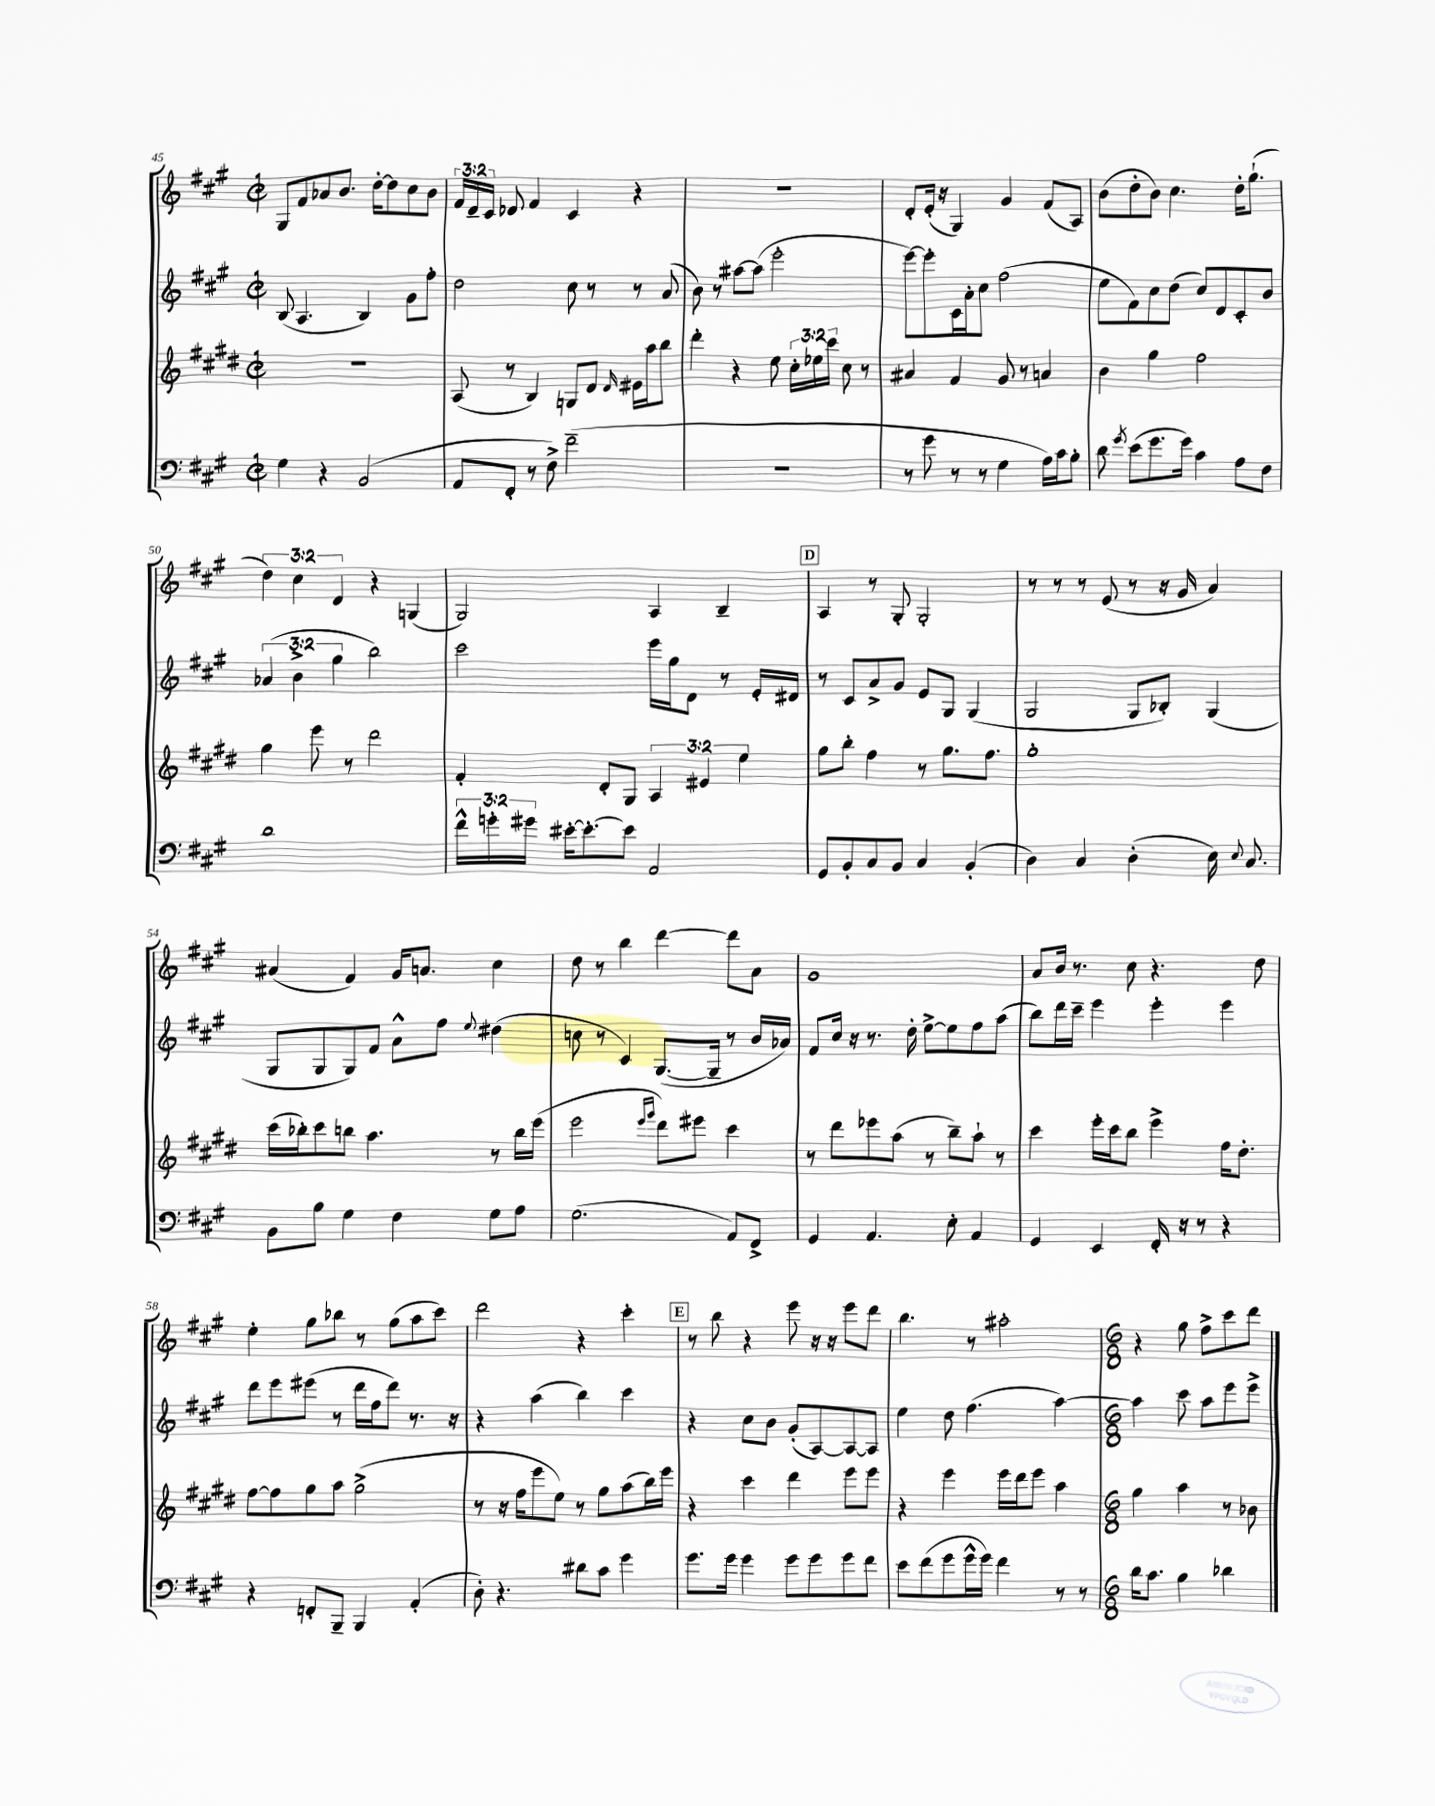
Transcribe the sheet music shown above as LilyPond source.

<<
\new StaffGroup <<
\new Staff = "s0" {
    \clef treble \key a \major \defaultTimeSignature \time 2/2 \override Staff.TupletNumber.text = #tuplet-number::calc-fraction-text
    \autoBeamOff gis8[ fis'8 aes'8 b'8.] d''16[~-. d''8 cis''8 b'8] |
    \tuplet 3/2 { fis'16[ d'16-- cis'16] } des'8 fis'4 cis'4 r4 |
    R1 |
    d'8[-. e'16]-.( r16 gis4) gis'4 fis'8[( a8]) |
    b'8[( d''8-. b'8]) cis''4. d''16[-. gis''8.]-!( |
    \tuplet 3/2 { d''4) cis''4 d'4 } r4 g4( |
    gis2) a4 b4-- |
    \mark \markup { \box "D" } a4 r8 gis8-. gis2-. |
    r8 r8 r8 e'8( r8 r16 gis'16 a'4) |
    ais'4( fis'4) gis'16[ a'8.] cis''4 |
    d''8 r8 b''4 d'''4~ d'''8[ a'8] |
    gis'1 |
    a'8[ b'16] r8. cis''8 r4. d''8 |
    e''4-. gis''8[ bes''8] r8 gis''8[( a''8 cis'''8]) |
    d'''2 r4 cis'''4-. |
    \mark \markup { \box "E" } r8 b''8 r4 e'''8 r16 r16 e'''8[ d'''8] |
    b''4. r8 ais''2-. |
    \numericTimeSignature \time 6/8 r4 gis''8 fis''8[-> cis'''8 d'''8] \bar "|." |
}
\new Staff = "s1" {
    \clef treble \key a \major \defaultTimeSignature \time 2/2 \override Staff.TupletNumber.text = #tuplet-number::calc-fraction-text
    \autoBeamOff b8( a4. b4) gis'8[ fis''8]-. |
    d''2 cis''8 r8 r8 a'8( |
    b'8) r8 ais''8[~ ais''8]( e'''2-. |
    e'''8[~) e'''8-. cis'16 a'16-. cis''8] fis''2( |
    e''8[ fis'8) cis''8 d''8]( cis''8[) d'8 cis'8-. b'8] |
    \tuplet 3/2 { aes'4( b'4-> gis''4 } b''2) |
    cis'''2 e'''16[ gis''16 d'8] r8 e'16[-. dis'16] |
    \mark \markup { \box "D" } r8 cis'8[ a'8-> gis'8] e'8[ gis8] gis4( |
    gis2 gis8[ bes8]-.) gis4( |
    gis8[ gis8 gis8) fis'8] a'8[-^ fis''8] \appoggiatura { e''8 } dis''4( |
    c''8 r8 cis'4) gis8.[~( gis16]-- r8 b'16[ aes'16]) |
    fis'8[ cis''16] r16 r8. d''16-. e''8[~-> e''8 fis''8 a''8]( |
    b''8[) d'''16 cis'''16]-- e'''4 e'''4-. e'''4 |
    d'''8[ e'''8 eis'''8]( r8 d'''16[ fis''16 d'''8]) r8. r16 |
    r4 a''4( b''4) cis'''4 |
    \mark \markup { \box "E" } r4 cis''8[ b'8] gis'8[-.( a8~) a8~ a8] |
    e''4 d''8 fis''4.( a''4~) |
    \numericTimeSignature \time 6/8 a''4 cis'''8 a''8[ e'''8 e'''8]-> \bar "|." |
}
\new Staff = "s2" {
    \clef treble \key e \major \defaultTimeSignature \time 2/2 \override Staff.TupletNumber.text = #tuplet-number::calc-fraction-text
    \autoBeamOff r1 |
    a8( r8 b4) g8[ dis'8] \grace { dis'16 } eis'16[ a''16 b''8] |
    dis'''4-. r4 e''8 \tuplet 3/2 { cis''16[-. ees''16 cis'''16] } cis''8 r8 |
    ais'4 fis'4 gis'8 r8 a'4 |
    b'4 gis''4 fis''2 |
    gis''4 e'''8 r8 dis'''2 |
    fis'4-. dis'8[-. gis8] \tuplet 3/2 { a4 eis'4 e''4 } |
    \mark \markup { \box "D" } gis''8[ b''8]-. fis''4 r8 gis''8.[ fis''8.] |
    gis''1-. |
    cis'''16[( bes''16-.) cis'''8 b''8] a''4. r8 b''16[ e'''16]( |
    e'''2 \grace { e'''16[ gis'''16] } dis'''8[) eis'''8] cis'''4 |
    r8 dis'''8[ ees'''8 a''8]( r8 b''8[--) a''8]-! r8 |
    cis'''4 e'''16[-. cis'''16 b''8] e'''4-> fis''16[ dis''8.]-. |
    fis''8[~ fis''8 gis''8 a''8] gis''2->( |
    r8 r16 fis''16[ e'''8 e''8]) r8 gis''8[ a''8( b''16) e'''16] |
    \mark \markup { \box "E" } r4 cis'''4 dis'''4 e'''8[ e'''8] |
    r4 e'''4 e'''16[ dis'''16 e'''8] a''4 |
    \numericTimeSignature \time 6/8 gis''4 a''4 r8 bes'8 \bar "|." |
}
\new Staff = "s3" {
    \clef bass \key a \major \defaultTimeSignature \time 2/2 \override Staff.TupletNumber.text = #tuplet-number::calc-fraction-text
    \autoBeamOff gis4 r4 b,2( |
    a,8[ fis,8]-. r8 fis8->) fis'2--( |
    R1 |
    r8 gis'8 r8 r8 gis4 a16[) cis'16 b8]-. |
    d'8 \acciaccatura { gis'8 } e'8[( gis'8. gis'16]) cis'4 a8[ fis8] |
    d'1 |
    \tuplet 3/2 { fis'16[-^ g'16-. gis'16] } eis'16[~-. eis'8.~-. eis'8] a,2 |
    \mark \markup { \box "D" } gis,8[ b,8-. cis8 b,8] cis4 b,4-.( |
    d4) cis4 d4-.( e16) \appoggiatura { e8 } cis8. |
    b,8[ b8] gis4 fis4 gis8[ a8] |
    gis2.( a,8[) fis,8]-> |
    gis,4 a,4. e8-. a,4 |
    gis,4 e,4 fis,16-. r16 r8 r4 |
    r4 f,8[-. b,,8]-- b,,4 a,4-.( |
    d8-.) r4. dis'8[ cis'8] gis'4 |
    \mark \markup { \box "E" } gis'8.[ gis'16] gis'4 gis'8[ gis'8 gis'8 fis'8] |
    e'8[ fis'8( gis'8 gis'16-^ gis'16]) fis'4 r8 r8 |
    \numericTimeSignature \time 6/8 d'16[ cis'8.] b4 des'4 \bar "|." |
}
>>
>>
\layout { \context { \Score currentBarNumber = #45 } }
